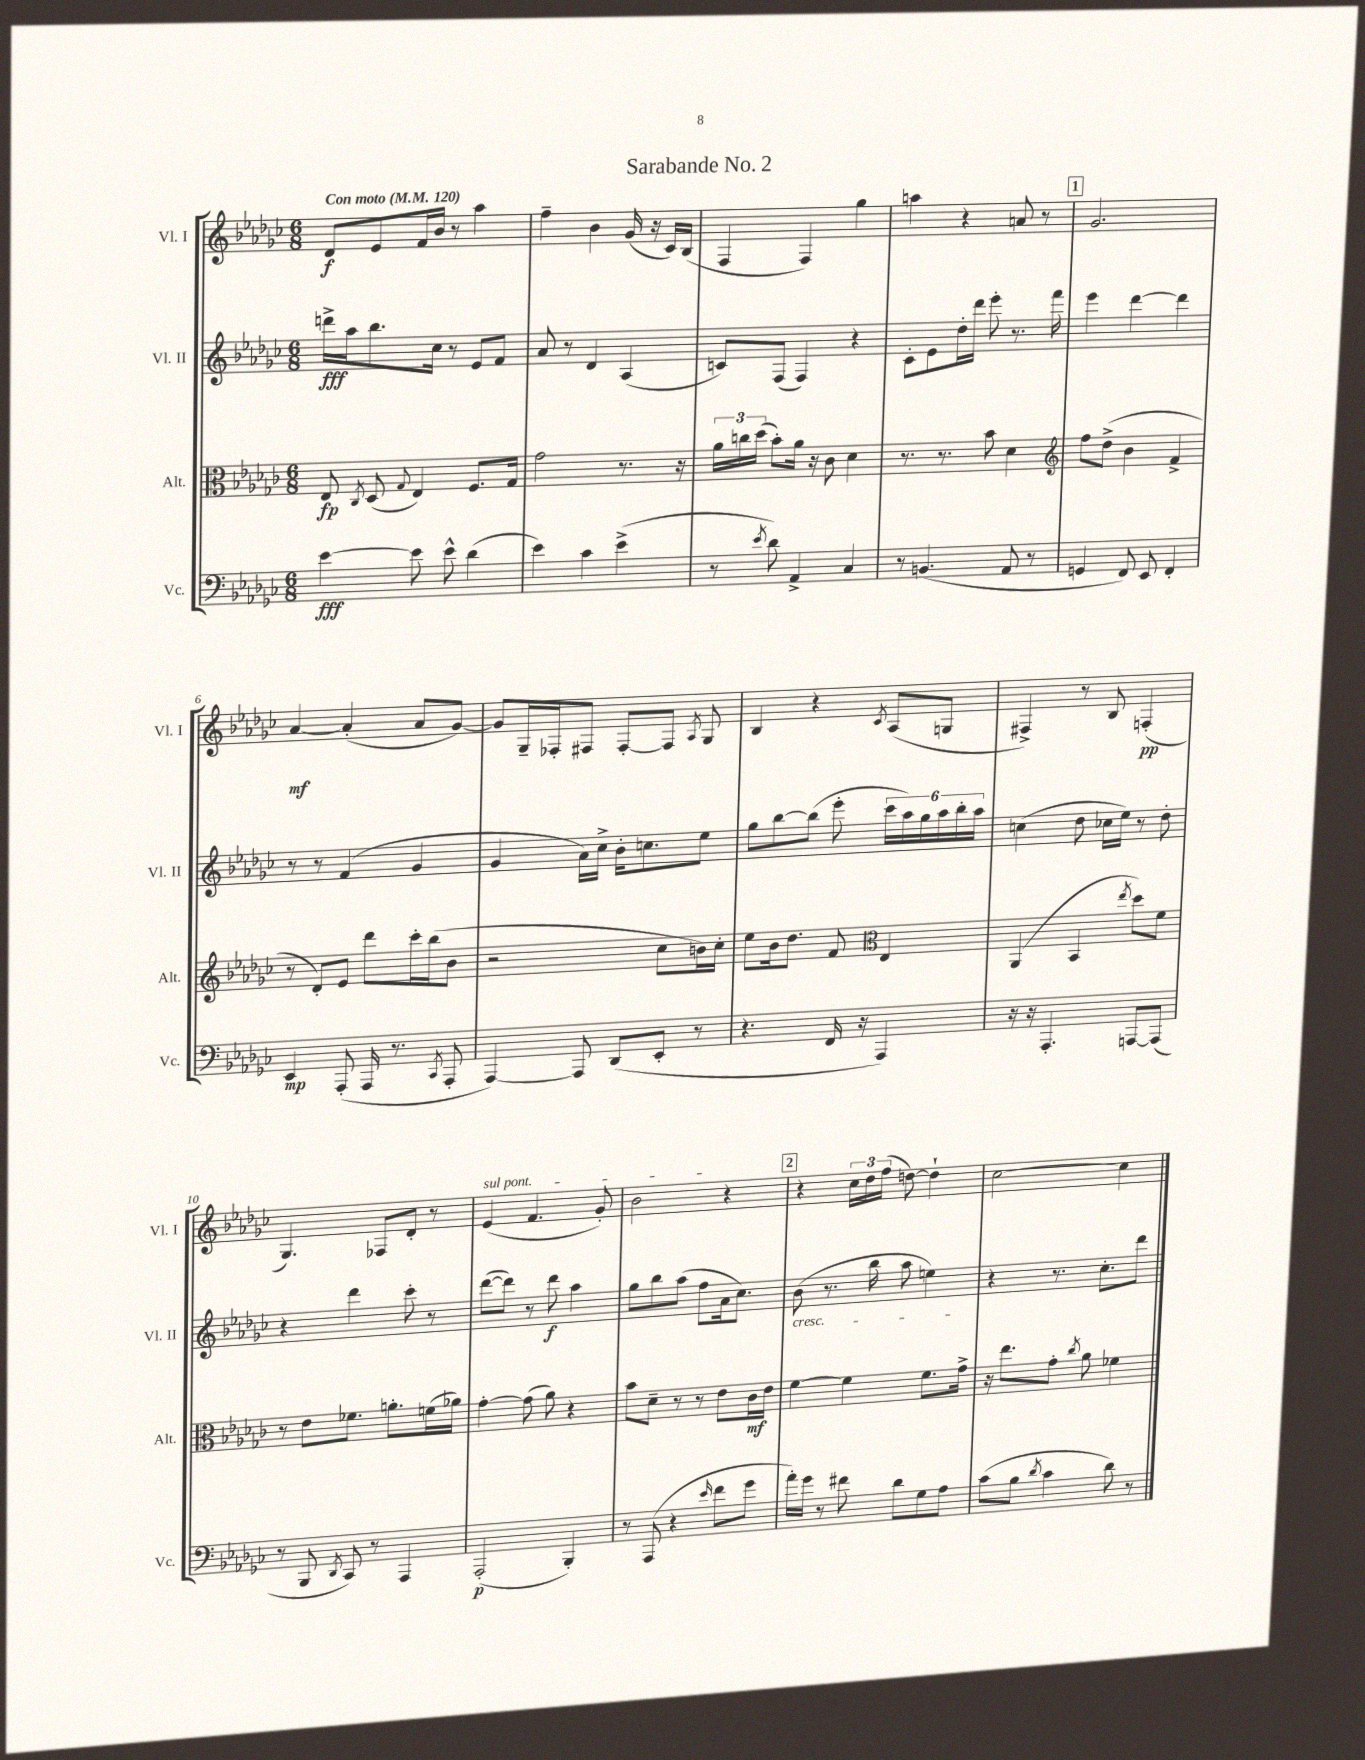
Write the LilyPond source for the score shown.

\header { title = "Sarabande No. 2" }
<<
\new StaffGroup <<
\new Staff = "s0" \with { instrumentName = "Vl. I" shortInstrumentName = "Vl. I" } {
    \clef treble \key ges \major \numericTimeSignature \time 6/8 \tempo "Con moto" 4 = 120
    \autoBeamOff des'8[\f ees'8 f'16 bes'16] r8 aes''4 |
    f''4-- bes'4 ges'16( r16 ces'16[) bes16]( |
    f4 f4) ges''4 |
    a''4 r4 a'8 r8 |
    \mark \markup { \box "1" } ges'2. |
    aes'4~\mf aes'4-.( aes'8[ ges'8]~) |
    ges'8[ ges16-- fes16-. fis8] fis8[~-. fis8] \acciaccatura { aes8 } ges8 |
    bes4 r4 \acciaccatura { ces'8 } aes8[( g8] |
    fis4->) r8 bes8 f4-.\pp( |
    ges4.) fes8[ des'8]-. r8 |
    \once \override TextSpanner.bound-details.left.text = \markup { \italic "sul pont." } ees'4\startTextSpan( f'4. ges'8-.) |
    bes'2\stopTextSpan r4 |
    \mark \markup { \box "2" } r4 \tuplet 3/2 { ces''16[ des''16 f''16]( } d''8~) d''4-! |
    ces''2~ ces''4 \bar "|." |
}
\new Staff = "s1" \with { instrumentName = "Vl. II" shortInstrumentName = "Vl. II" } {
    \clef treble \key ges \major \numericTimeSignature \time 6/8
    \autoBeamOff d'''16[->\fff aes''16 bes''8. ces''16] r8 ees'8[ f'8] |
    aes'8 r8 des'4 aes4( |
    c'8[) f8]( f4) r4 |
    ces'8[-. ees'8 des''16-. des'''16] ees'''8-. r8. f'''16 |
    \mark \markup { \box "1" } ees'''4 des'''4~ des'''4 |
    r8 r8 f'4( ges'4 |
    ges'4 aes'16[) ces''16]-> bes'16[-. c''8. ees''8] |
    ges''8[ bes''8~ bes''8]( ees'''8-. \tuplet 6/4 { ces'''16[ aes''16) ges''16 aes''16 bes''16-. aes''16] } |
    c''4( des''8 ces''16[ ees''16]) r8 des''8-. |
    r4 des'''4 ces'''8-. r8 |
    des'''8[~( des'''8]) r8 des'''8\f aes''4 |
    ges''8[ bes''8 aes''8]( f''8[ aes'16 ces''8.]) |
    \mark \markup { \box "2" } bes'8\cresc( r8. bes''16 aes''8 e''4\!) |
    r4 r8. ces''8.[-. des'''8] \bar "|." |
}
\new Staff = "s2" \with { instrumentName = "Alt." shortInstrumentName = "Alt." } {
    \clef alto \key ges \major \numericTimeSignature \time 6/8
    \autoBeamOff ees8\fp \acciaccatura { ces8 } des8( \appoggiatura { ges8 } ees4) f8.[ ges16] |
    ges'2 r8. r16 |
    \tuplet 3/2 { aes'16[ c''16 des''16]( } bes'8[-.) aes'16] r16 ces'8 des'4 |
    r8. r8. bes'8 des'4 |
    \mark \markup { \box "1" } \clef treble f''8[ des''8]->( bes'4 f'4-> |
    r8 des'8[-.) ees'8] des'''8[ ces'''16-. bes''16( bes'8] |
    r2 ces''8[ b'16) ces''16]-. |
    ees''8[ bes'16 des''8.] f'8 \clef alto ees4 |
    aes,4( bes,4 \acciaccatura { ees''8 } des''8[) f'8] |
    r8 ees'8[ fes'8.] a'8.[-. f'16( aes'16]) |
    ges'4~-. ges'8( aes'8) r4 |
    bes'8[ des'8]-- r8 r8 ees'8[ ces'16\mf ees'16] |
    \mark \markup { \box "2" } f'4~ f'4 f'8.[ ges'16]-> |
    r16 ees''8.[ ges'8]-. \acciaccatura { ces''8 } aes'8 fes'4 \bar "|." |
}
\new Staff = "s3" \with { instrumentName = "Vc." shortInstrumentName = "Vc." } {
    \clef bass \key ges \major \numericTimeSignature \time 6/8
    \autoBeamOff ees'4~\fff ees'8 ees'8-^ des'4( |
    ees'4) ces'4 ees'4->( |
    r8 \acciaccatura { ees'8 } des'8) aes,4-> ces4 |
    r8 b,4.( aes,8 r8 |
    \mark \markup { \box "1" } g,4 f,8) ees,8 f,4-. |
    ees,4\mp aes,,8-.( aes,,16 r8. \acciaccatura { ces,8 } aes,,8-. |
    aes,,4~) aes,,8 des,8[( ees,8]-. r8 |
    r4. f,16 r16 aes,,4) |
    r16 r16 aes,,4.-. a,,8[~ a,,8]( |
    r8 bes,,8 \acciaccatura { des,8 } ces,8) r8 aes,,4 |
    aes,,2-.\p( bes,,4-.) |
    r8 aes,,8( r4 \grace { ees'16 } f'8[ ges'8] |
    \mark \markup { \box "2" } aes'16[-.) ges'16] r8 fis'8 des'8[ ges8 aes8] |
    ces'8[( bes8] \acciaccatura { des'8 } ces'4 des'8) r8 \bar "|." |
}
>>
>>
